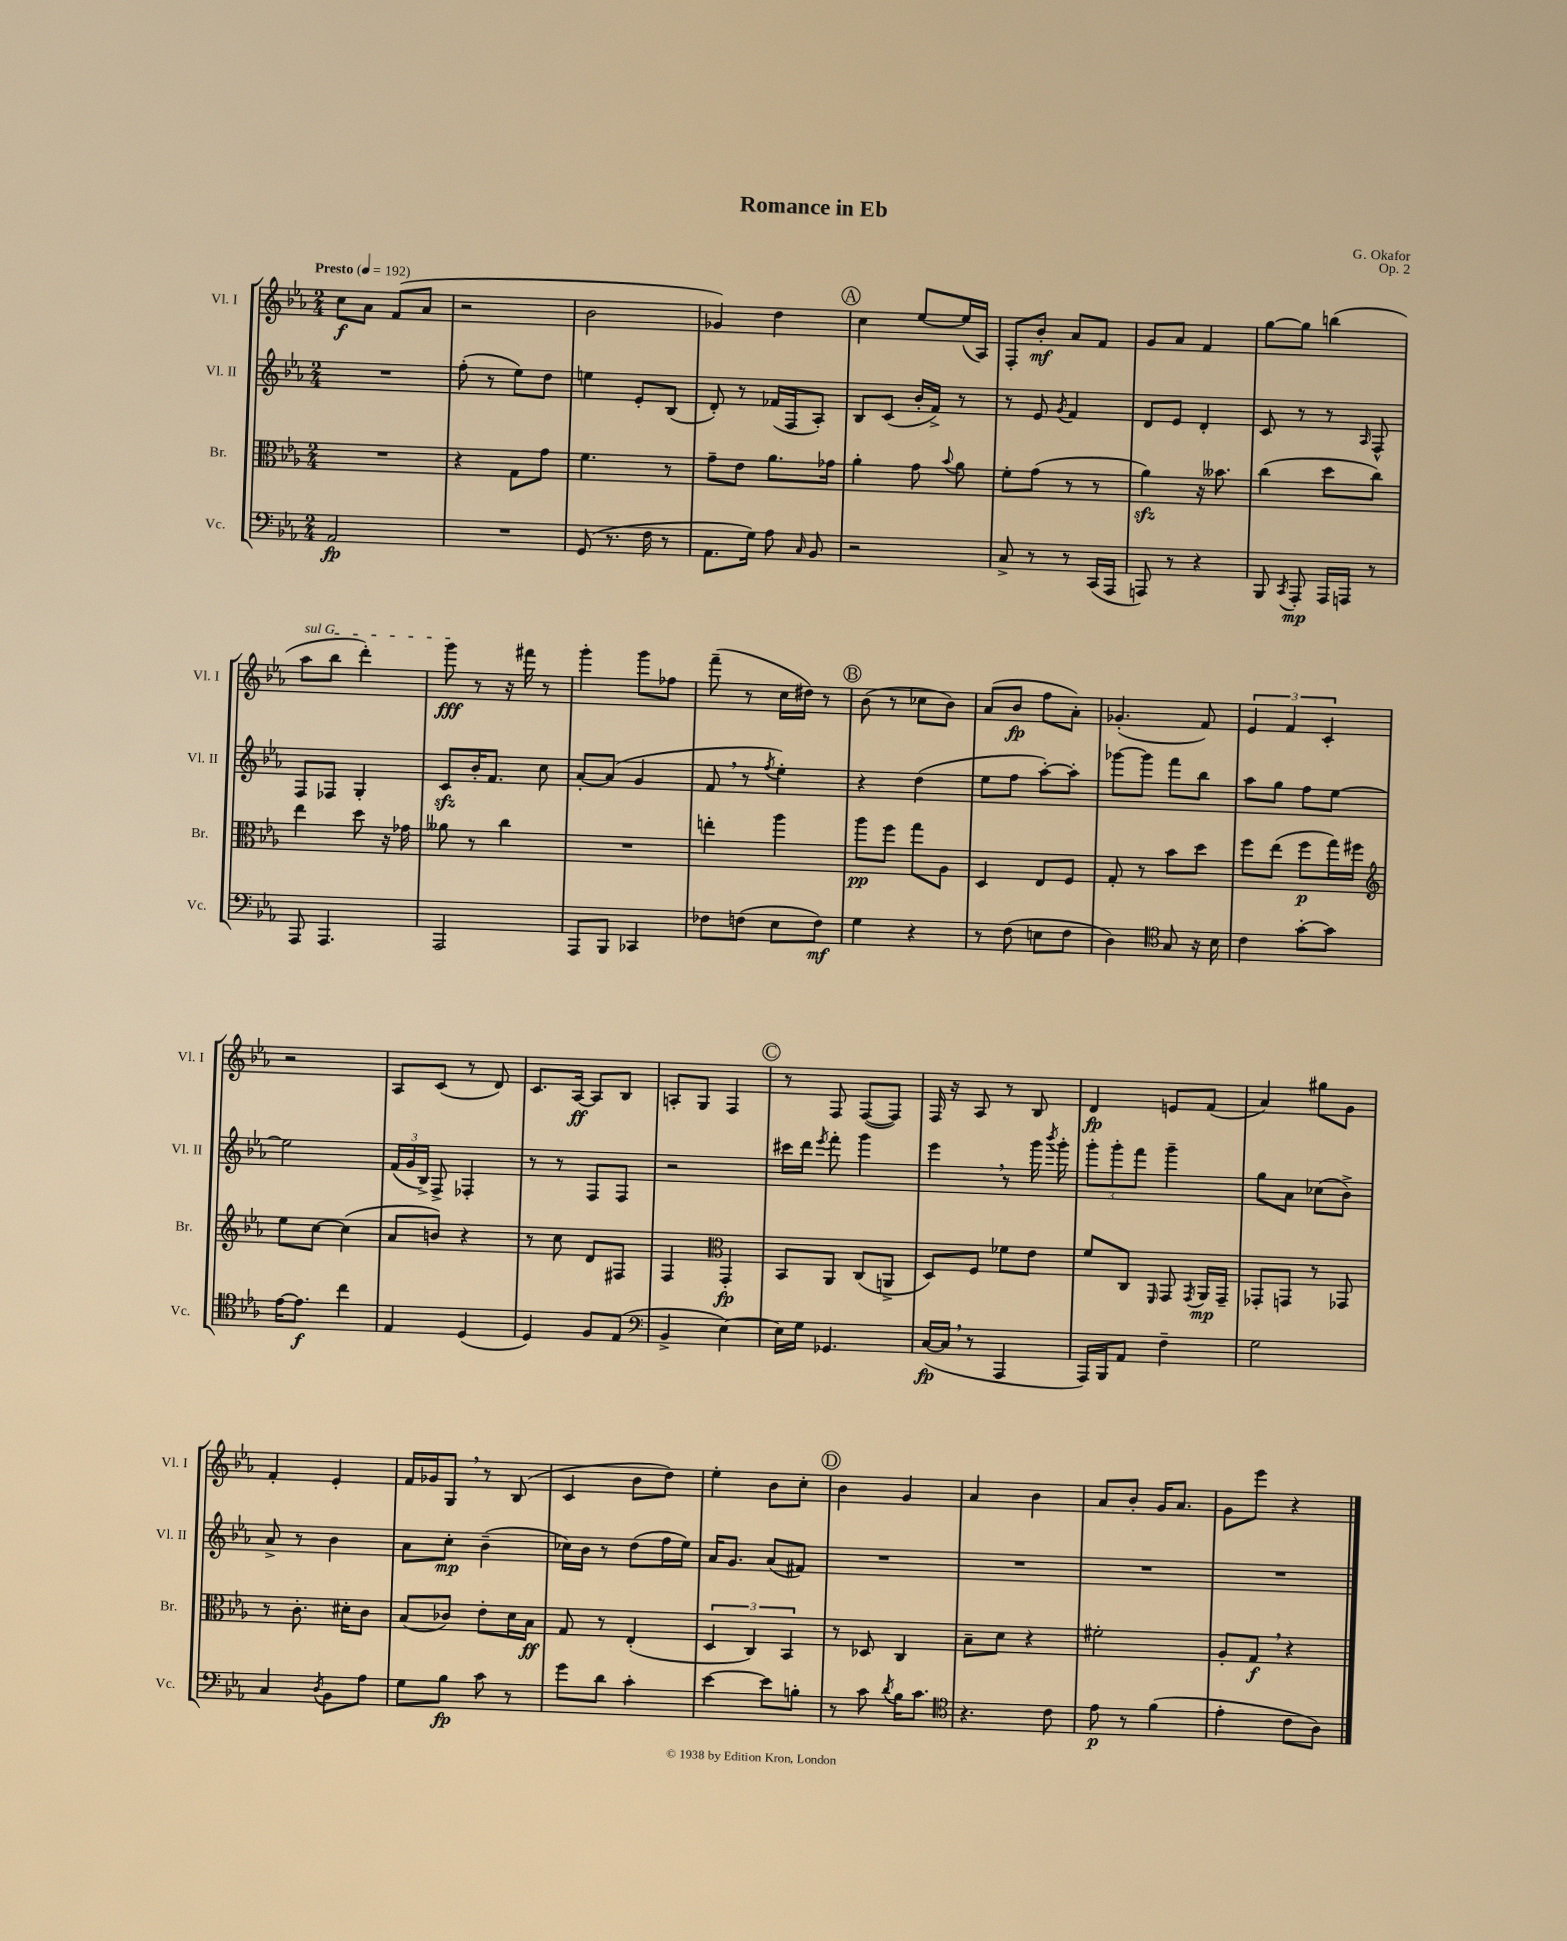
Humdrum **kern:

**kern	**kern	**kern	**kern
*staff4	*staff3	*staff2	*staff1
*clefF4	*clefC3	*clefG2	*clefG2
*k[b-e-a-]	*k[b-e-a-]	*k[b-e-a-]	*k[b-e-a-]
*M2/4	*M2/4	*M2/4	*M2/4
*MM192	*MM192	*MM192	*MM192
2AA-	2r	2r	8cc
.	.	.	8a-
.	.	.	(8f
.	.	.	8a-
=	=	=	=
2r	4r	(8ff'	2r
.	.	8r	.
.	8G	8ee-)	.
.	8g	8dd	.
=	=	=	=
(8GG	4.f	4ee	2b-
8.r	.	.	.
.	.	8e-'	.
16F	.	.	.
8r	8r	(8B-	.
=	=	=	=
8.AA-	8g~	8d')	4g-)
.	8e-	8r	.
16G)	.	.	.
8A-	8.a-	(16f-	4dd
.	.	16F	.
16qqC	.	.	.
8BB-	.	8A-')	.
.	16g-	.	.
=	=	=	=
2r	4a-'	8B-	4cc
.	.	(8c	.
.	8g	16b-'	[8ee-
.	.	16f^)	.
.	8qqb-	.	.
.	8a-	8r	(16ee-]
.	.	.	16A-)
=	=	=	=
8C^	8f'	8r	8F'
8r	(8g	8e-	8b-'
.	.	8qg	.
8r	8r	4f	8a-
(16CC	8r	.	8f
16AAA-	.	.	.
=	=	=	=
8AAA)	4a-)	8d	8g
8r	.	8e-	8a-
4r	16r	4d'	4f
.	8.b--	.	.
=	=	=	=
8BBB-	(4cc	8c	[8gg
8qCC	.	.	.
8AAA-'	.	8r	8gg]
16AAA-	8dd	8r	(4bb
16AAA	.	.	.
.	.	16qqA-	.
8r	8cc)	8F^^	.
=	=	=	=
8AAA-	4ee-	8F	8aa-
4.AAA-	.	8F-	8bb-
.	8dd	4G'	4ddd')
.	16r	.	.
.	16g-	.	.
=	=	=	=
2AAA-	8a--	8c	8ggg
.	8r	16b-'	8r
.	.	8.f	.
.	4cc	.	16r
.	.	.	16fff#
.	.	8cc	8r
=	=	=	=
8AAA-	2r	[8a-'	4ggg'
8BBB-	.	(8a-]	.
4CC-	.	4g	8ggg
.	.	.	8ff-
=	=	=	=
8F-	4ee'	8f	(8fff~
(8F	.	8r	8r
.	.	8qff	.
8E-	4aa-	4ee-')	16cc
.	.	.	16dd#)
8F)	.	.	8r
=	=	=	=
4G	8aa-	4r	(8b-
.	8ff	.	8r
4r	8gg	(4dd	8cc-
.	8A-	.	8b-)
=	=	=	=
8r	4D	8ee-	(8a-
(8F	.	8ff	8b-
8E	8E-	[8aa-')	8ff
8F	8F	8aa-']	8a-')
=	=	=	=
4D)	8G'	[8ggg-	(4.g-'
.	8r	8ggg-]	.
*clefC4	*	*	*
8G	8b-	8fff	.
16r	8dd	8bb-	8f)
16B-	.	.	.
=	=	=	=
4c	8ff	8aa-	6e-
.	(8ee-	8gg	.
.	.	.	6f
[8g'	8ff	8ff	.
.	.	.	6c'
8g]	16gg)	[8ee-	.
.	16ff#	.	.
=	=	=	=
*	*clefG2	*	*
[16e-	8ee-	2ee-]	2r
8.e-]	.	.	.
.	[8cc	.	.
4cc	(4cc]	.	.
=	=	=	=
4E-	8a-	(24f	8A-
.	.	24g	.
.	.	24B-^)	.
.	8b)	8F^	(8c
(4D	4r	4F-'	8r
.	.	.	8d)
=	=	=	=
4D)	8r	8r	8.c
.	8cc	8r	.
.	.	.	[16A-
8F	8d	8F	8A-]
(8E-	8F#	8F	8B-
=	=	=	=
*clefF4	*	*	*
4BB-^	4F	2r	8A'
.	.	.	8G
*	*clefC3	*	*
[4E-)	4GG'	.	4F
=	=	=	=
16E-]	8BB-	16ccc#	8r
16G	.	16ddd	.
.	.	8qeee-	.
4.GG-	8AA-	8fff'	8F
.	(8C	4ggg	([8F
.	8AA^	.	8F])
=	=	=	=
([16C	8D)	4eee-	16F
16C]	.	.	16r
8r	8F	.	8A-
4AAA-	8f-	8r	8r
.	8e-	16ggg	8B-
.	.	8qbbb-	.
.	.	16ggg'	.
=	=	=	=
16AAA-)	8f	12ggg'	4d
16BBB-	.	.	.
.	.	12ggg'	.
8AA-	8C	.	.
.	.	12fff	.
.	16qqFF	.	.
4F~	8GG	4ggg~	8e
.	8qGG	.	.
.	16AA-	.	(8f
.	16GG~	.	.
=	=	=	=
2G	8GG-'	8gg	4a-)
.	8GG	8a-	.
.	8r	(8cc-	8gg#
.	8GG-	8b-^)	8g
=	=	=	=
4C	8r	8a-^	4f'
.	8.c'	8r	.
8qD	.	.	.
8BB-	.	4b-	4e-'
.	16d#'	.	.
8A-	8c	.	.
=	=	=	=
8G	(8B-	8a-	16f
.	.	.	16g-
8B-	8c-)	8cc'	8G
8c	8e-'	(4b-~	8r
8r	16d	.	(8B-
.	16B-	.	.
=	=	=	=
8g	8G	16cc-)	4c
.	.	16b-	.
8d	8r	8r	.
4c'	(4E-'	(8dd	8b-
.	.	16ff	8dd)
.	.	16ee-)	.
=	=	=	=
[4e-	6D	16a-	4ee-'
.	.	8.g	.
.	6C)	.	.
8e-]	.	(8a-	8b-
.	6BB-	.	.
8B'	.	8f#)	8cc'
=	=	=	=
8r	8r	2r	4b-
8c	8D-	.	.
8qd	.	.	.
16B-	4C	.	4g
8.c	.	.	.
=	=	=	=
*clefC4	*	*	*
4.r	8B-~	2r	4a-
.	8d	.	.
.	4r	.	4b-
8c	.	.	.
=	=	=	=
8e-	2f#'	2r	8a-
8r	.	.	8b-'
(4f	.	.	16g
.	.	.	8.a-
=	=	=	=
4e-'	8A-'	2r	8g
.	8G	.	8eee-
8c	4r	.	4r
8A-)	.	.	.
==	==	==	==
*-	*-	*-	*-
